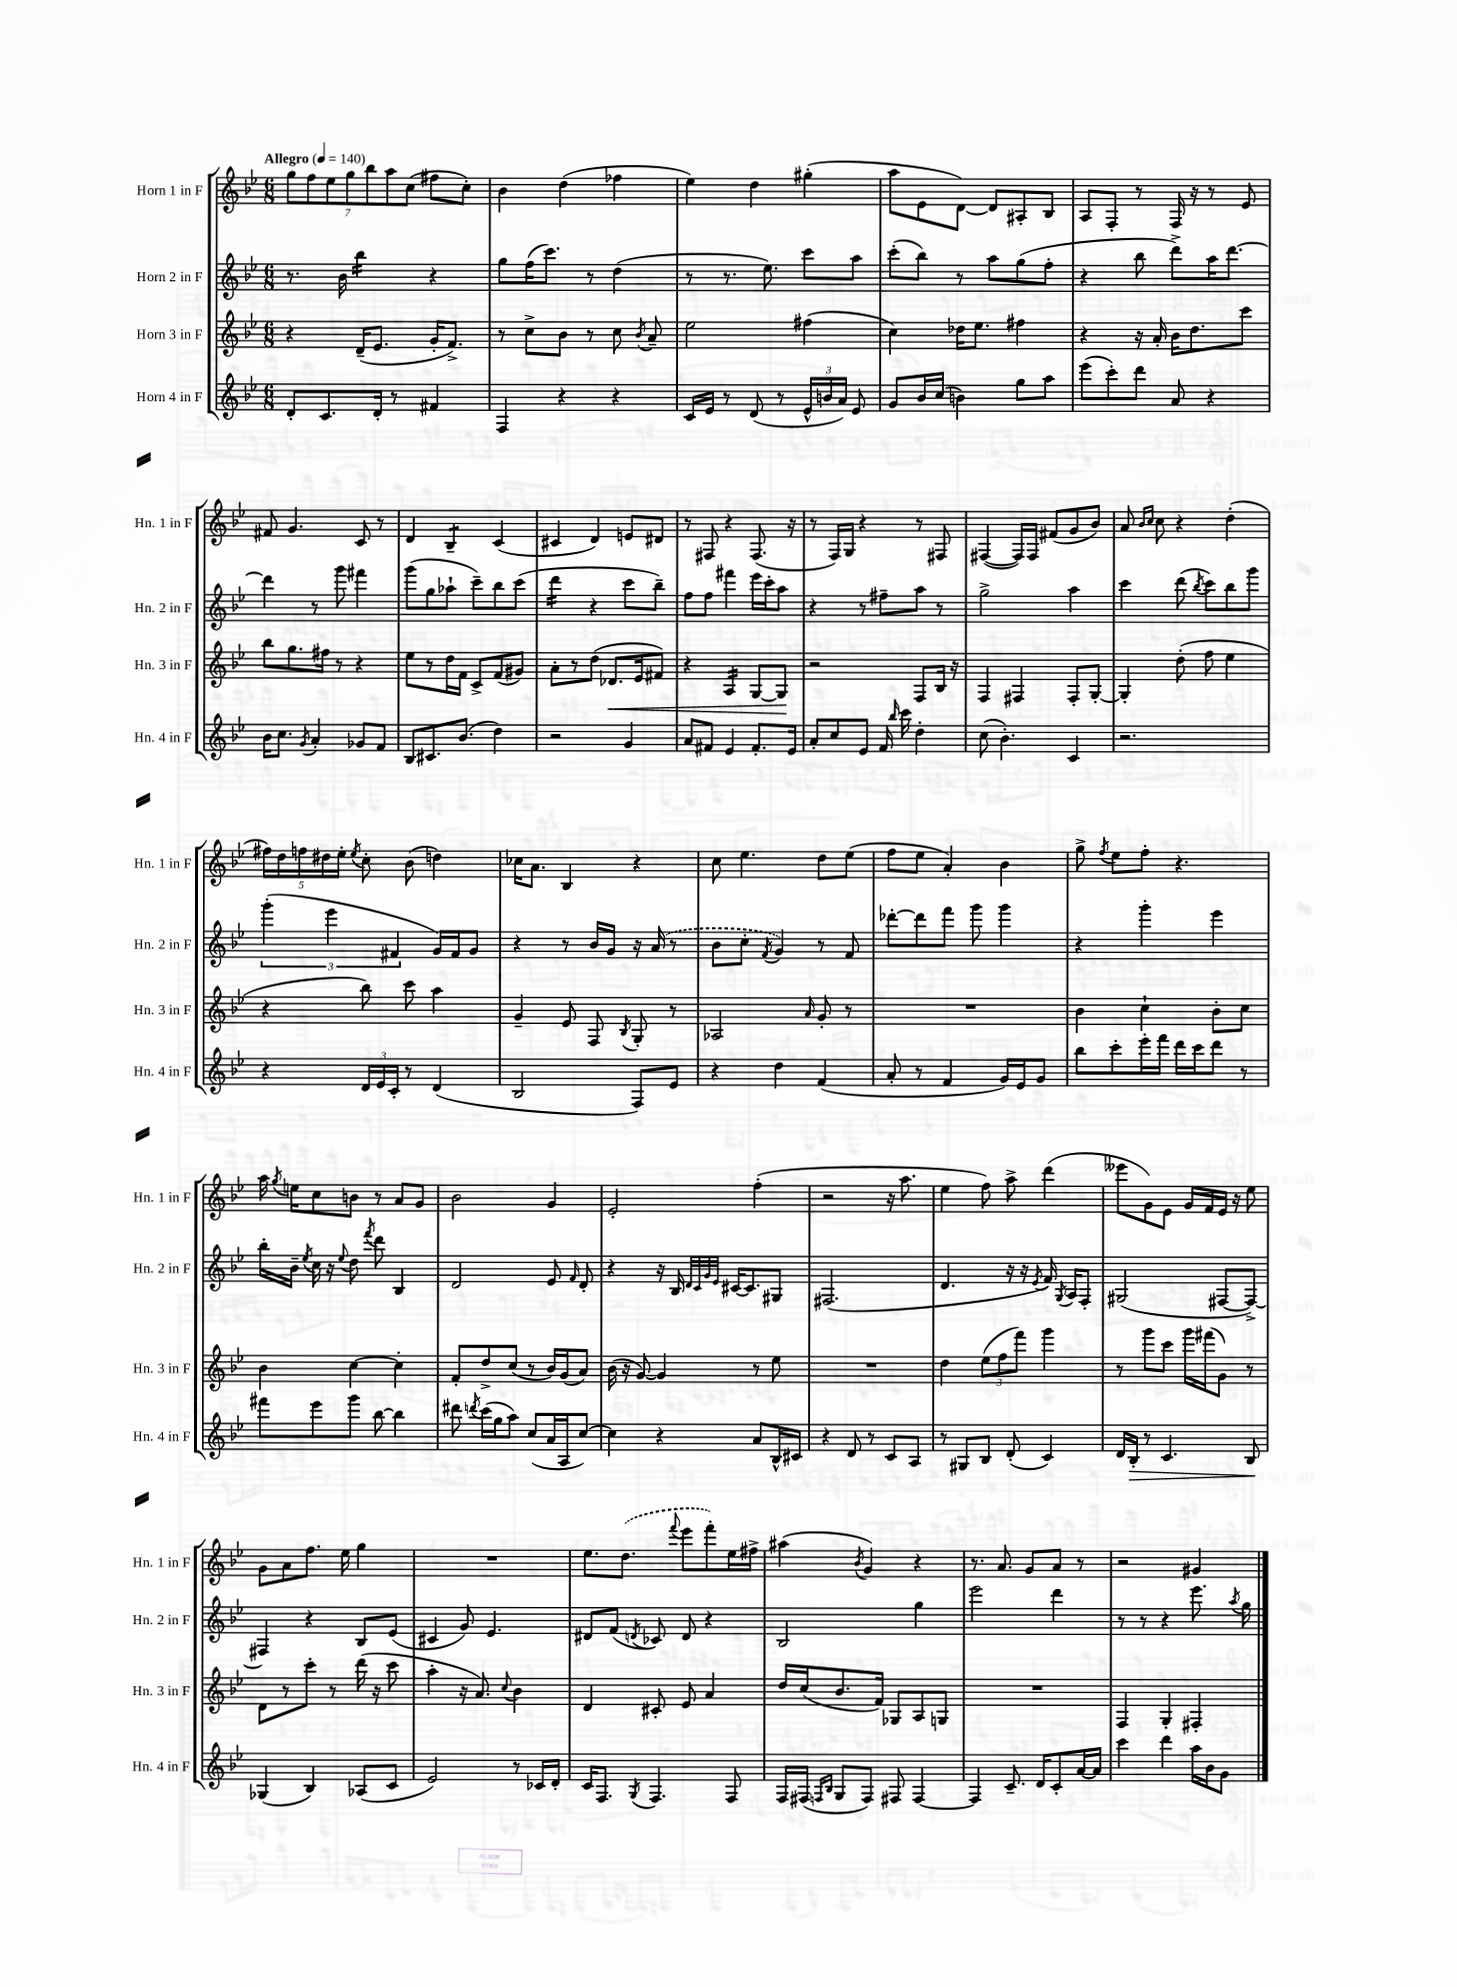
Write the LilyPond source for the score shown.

<<
\new StaffGroup <<
\new Staff = "s0" \with { instrumentName = "Horn 1 in F" shortInstrumentName = "Hn. 1 in F" } {
    \clef treble \key bes \major \numericTimeSignature \time 6/8 \tempo "Allegro" 4 = 140
    \autoBeamOff \tuplet 7/4 { g''8[ f''8 ees''8 g''8 bes''8 a''8 c''8]( } fis''8[ c''8]-.) |
    bes'4 d''4( fes''4 |
    ees''4) d''4 gis''4-.( |
    a''8[ ees'8 d'8]~) d'8[ ais8-. bes8] |
    a8[ f8]-. r8 f16 r16 r8 ees'8 |
    fis'8 g'4. c'8 r8 |
    d'4 bes4:8-- c'4( |
    cis'4 d'4) e'8[ dis'8] |
    r8 fis8 r4 fis8.( r16 |
    r8 f16[) g16] r4 r8 fis8 |
    fis4~( fis16[) fis16] fis'8[( g'8 bes'8]) |
    a'8 \grace { bes'16[ c''16] } c''8 r4 d''4-.( |
    \tuplet 5/4 { fis''16[) d''16 f''16 dis''16 ees''16]-. } \acciaccatura { ees''8 } c''8-. bes'8( d''4) |
    ces''16[ a'8.] bes4 r4 |
    c''8 ees''4. d''8[ ees''8]( |
    f''8[ ees''8] a'4-.) bes'4 |
    g''8-> \acciaccatura { f''8 } ees''8[ f''8]-. r4. |
    a''16 \acciaccatura { g''8 } e''16[ c''8 b'8] r8 a'8[ g'8] |
    bes'2 g'4 |
    ees'2-. f''4-.( |
    r2 r16 a''8. |
    ees''4 f''8) a''8-> d'''4( |
    eeses'''8[ g'8) ees'8] g'16[ f'16 ees'16] r16 ees''8 |
    g'8[ a'8 f''8.] ees''16 g''4 |
    R2. |
    ees''8.[ \once \slurDashed d''8.]( \appoggiatura { f'''8 } ees'''8[ f'''8-.) ees''16 fis''16]-> |
    ais''4( \acciaccatura { bes'8 } g'4) r4 |
    r8. a'8. g'8[ a'8] r8 |
    r2 gis'4 \bar "|." |
}
\new Staff = "s1" \with { instrumentName = "Horn 2 in F" shortInstrumentName = "Hn. 2 in F" } {
    \clef treble \key bes \major \numericTimeSignature \time 6/8
    \autoBeamOff r8. bes'16 bes''4:16 r4 |
    g''8[ f''16( c'''8.]) r8 d''4( |
    r8 r8. ees''8.) c'''8[ a''8] |
    c'''8[-.( bes''8]) r8 a''8[ g''8( f''8]-. |
    r4 bes''8 d'''8[->) a''16 d'''8.]~ |
    d'''4 r8 g'''8 fis'''4 |
    g'''8[( g''8 aes''8]-! c'''8[--) bes''8 c'''8]( |
    d'''4:16 r4 c'''8[ bes''8]--) |
    f''8[ f''8] fis'''4 ees'''16[ c'''16-. a''8] |
    r4 r8 fis''8[-- a''8] r8 |
    g''2-> a''4 |
    c'''4 d'''8( \acciaccatura { bes''8 } c'''8[) bes''8 g'''8] |
    \tuplet 3/2 { g'''4-.( ees'''4 fis'4 } g'16[) fis'16 g'8] |
    r4 r8 bes'16[ g'16] r16 \once \slurDashed a'16( r8 |
    bes'8[ c''8]-. \acciaccatura { f'8 } g'4) r8 f'8 |
    des'''8[~-. des'''8 f'''8] g'''8 g'''4 |
    r4 g'''4-. ees'''4 |
    bes''16[-. bes'16]-- \acciaccatura { ees''8 } c''16 r16 \appoggiatura { ees''8 } d''8 \acciaccatura { f'''8 } d'''8 bes4 |
    d'2 ees'8 \grace { f'16 } d'8-. |
    r4 r16 bes16 \grace { d'32[ c'32 g'32 ees'32] } cis'16[~ cis'8. gis8] |
    fis2.( |
    d'4. r16 r16 \acciaccatura { ees'8 } f'16) \acciaccatura { g8 } a16[ f8]-. |
    gis2( fis8[~ fis8]~->) |
    fis4 r4 bes8[ ees'8]( |
    cis'4 g'8) ees'4. |
    dis'8[ f'8]( \acciaccatura { d'8 } ces'8) d'8 r4 |
    bes2 g''4 |
    ees'''2 d'''4 |
    r8 r8 r4 ees'''8. \acciaccatura { a''8 } g''16 \bar "|." |
}
\new Staff = "s2" \with { instrumentName = "Horn 3 in F" shortInstrumentName = "Hn. 3 in F" } {
    \clef treble \key bes \major \numericTimeSignature \time 6/8
    \autoBeamOff r4 d'16[--( ees'8.] g'16[-. f'8.]->) |
    r8 c''8[-> bes'8] r8 c''8 \acciaccatura { bes'8 } a'8-- |
    ees''2 fis''4( |
    c''4) des''16[ ees''8.] fis''4 |
    r4 r16 a'16-. bes'16[ d''8. c'''8] |
    bes''8[ g''8. fis''16] r8 r4 |
    ees''8[ r8 d''16 f'16] c'8[-> f'8( gis'8]) |
    a'8[-. r8 d''8]( des'8.[\< ees'16 fis'8]) |
    r4 a4:16 g8[~ g8]\! |
    r2 f8[ bes16] r16 |
    f4 fis4 fis8[-. g8]~-. |
    g4-. d''8-.( f''8 ees''4 |
    r4 bes''8) c'''8 a''4 |
    g'4-- ees'8 f8 \acciaccatura { bes8 } g8-. r8 |
    aes2 \grace { a'16 } g'8-. r8 |
    R2. |
    bes'4 c''4-! bes'8[-. c''8] |
    bes'4 c''4~ c''4-. |
    f'8[-. d''8-> c''8]( r8 bes'16[) g'16( a'8]) |
    bes'16( r16 g'8~) g'4 r8 ees''8 |
    R2. |
    d''4 \tuplet 3/2 { ees''8[( f''8 f'''8]) } g'''4 |
    r8 g'''8[ c'''8] g'''16[ fis'''16( g'8]) r8 |
    d'8[ r8 c'''8]-. r8 d'''16( r16 c'''8 |
    a''4-. r16 a'8.) \appoggiatura { c''8 } bes'4 |
    d'4 cis'8-. ees'8 a'4 |
    d''16[ c''16( bes'8. f'16]) ges8[ a8 g8] |
    R2. |
    f4 g4-. fis4-. \bar "|." |
}
\new Staff = "s3" \with { instrumentName = "Horn 4 in F" shortInstrumentName = "Hn. 4 in F" } {
    \clef treble \key bes \major \numericTimeSignature \time 6/8
    \autoBeamOff d'8[-. c'8. d'16]-. r8 fis'4 |
    f4 r4 r4 |
    c'16[ ees'16] r8 d'8( r8 \tuplet 3/2 { ees'16[-^ b'16 a'16]) } ees'8 |
    g'8[ bes'16 c''16]( b'4) g''8[ a''8] |
    ees'''8[( c'''8-.) d'''8] a'8 r4 |
    bes'16[ c''8.] \acciaccatura { g'8 } a'4-. ges'8[ f'8] |
    bes8[ cis'8. bes'8.]( d''4) |
    r2 g'4 |
    a'8[ fis'8] ees'4 fis'8.[-. ees'16] |
    a'8[-. c''8 ees'8] f'16 \grace { bes''16 } c'''16 d''4-. |
    c''8( bes'4.-.) c'4 |
    r2. |
    r4 \tuplet 3/2 { d'16[ ees'16 c'16]-. } r8 d'4( |
    bes2 f8[) ees'8] |
    r4 d''4 f'4( |
    a'8-. r8 f'4 g'16[) ees'16 g'8] |
    bes''8[ c'''8-. ees'''16-. f'''16] d'''16[ c'''16 d'''8] r8 |
    fis'''8[ ees'''8 g'''8] bes''8~ bes''4 |
    dis'''8 \acciaccatura { d'''8 } c'''16[( g''16 a''8]) c''8[( a'16 a16 c''8]~) |
    c''4 r4 a'8[ bes16-^ cis'16] |
    r4 d'8 r8 c'8[ a8] |
    r8 gis8[ bes8] d'8-.( c'4) |
    d'16[ bes16]-.\> r8 c'4. bes8\! |
    ges4( bes4) aes8[( c'8] |
    ees'2) r8 ces'16[ d'16]-. |
    c'16[ f8.] \acciaccatura { g8 } f4. f8 |
    f16[ fis16]( \grace { f16[ bes16] } g8[ f8]) fis8 fis4~ |
    fis4 c'8.-- d'16[ c'8-. a'16~ a'16] |
    c'''4 d'''4 a''16[ bes'16 g'8] \bar "|." |
}
>>
>>
\layout { \context { \Score \remove "Bar_number_engraver" } }
